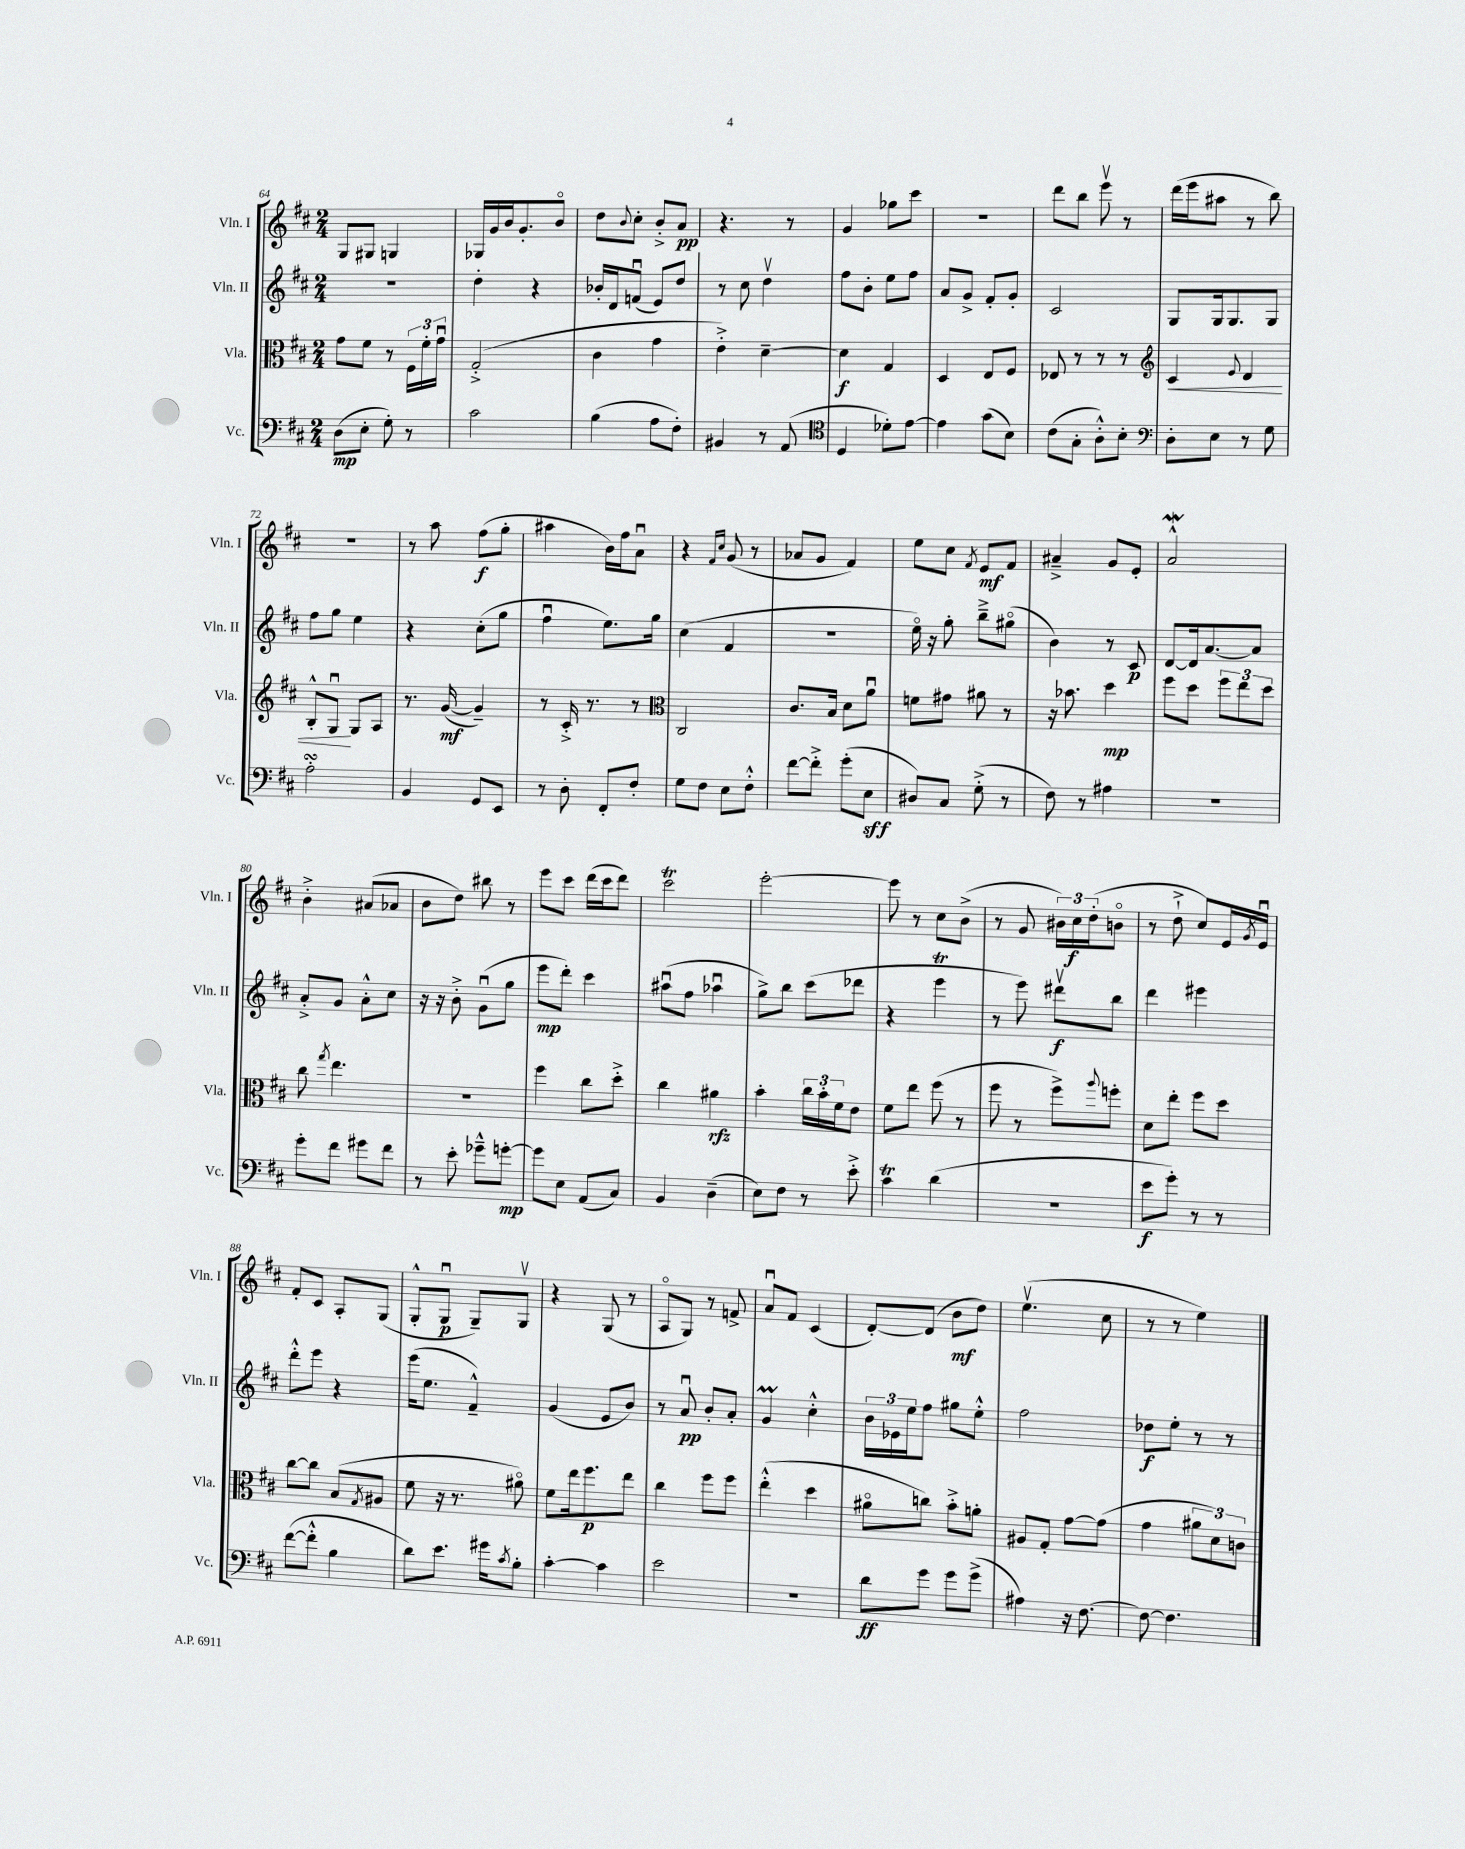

**kern	**kern	**kern	**kern
*staff4	*staff3	*staff2	*staff1
*clefF4	*clefC3	*clefG2	*clefG2
*k[f#c#]	*k[f#c#]	*k[f#c#]	*k[f#c#]
*M2/4	*M2/4	*M2/4	*M2/4
(8D	8g	2r	8G
8E'	8f#	.	8G#
8G')	8r	.	4G
8r	24F#	.	.
.	24f#'	.	.
.	24gu	.	.
=	=	=	=
2c#	(2G'^	4dd'	16G-
.	.	.	16g
.	.	.	16b
.	.	.	8.g'
.	.	4r	.
.	.	.	8bo
=	=	=	=
(4B	4c#	16b-'	8dd
.	.	16d	.
.	.	.	8qqb
.	.	(8fu	8cc#'
8A	4g	8e)	8b'^
8F#')	.	8dd	8a
=	=	=	=
4BB#	4e'^)	8r	4.r
.	.	8cc#	.
8r	[4d~	4ddv	.
(8AA	.	.	8r
=	=	=	=
*clefC4	*	*	*
4D	4d]	8ff#	4g
.	.	8b'	.
8d-')	4G	8ee	8gg-
[8e	.	8ff#	8ccc#
=	=	=	=
4e]	4D	8a	2r
.	.	8g^	.
(8g	8E	8f#'	.
8B)	8F#	8g'	.
=	=	=	=
(8c#	8E-	2c#	8ddd
8G'	8r	.	8bb
8A'^^)	8r	.	8eeev
8B'	8r	.	8r
=	=	=	=
*clefF4	*clefG2	*	*
8D'	4c#	8G	(16ddd
.	.	.	16eee
8E	.	16G	8aa#
.	.	8.G	.
.	8qqe	.	.
8r	4d	.	8r
8G	.	8G	8bb)
=	=	=	=
2A'	8B'^^	8ff#	2r
.	8Gu	8gg	.
.	8G	4ee	.
.	8A	.	.
=	=	=	=
4BB	8.r	4r	8r
.	.	.	8aa
.	([16g	.	.
8GG	4g~])	(8cc#'	(8ff#
8EE	.	8gg	8gg'
=	=	=	=
8r	8r	4ff#u	4aa#
8D'	16c#'^	.	.
.	8.r	.	.
8FF#'	.	8.ee)	16b)
.	.	.	16ff#
8F#'	8r	.	8au
.	.	16gg	.
=	=	=	=
*	*clefC3	*	*
8G	2C#	(4cc#	4r
8F#	.	.	.
.	.	.	16qqf#
.	.	.	16qqcc#
8E	.	4f#	(8g
8F#'^^	.	.	8r
=	=	=	=
[8f#	8.c#	2r	8a-
8f#'^]	.	.	8g
.	16B	.	.
(8g'	8d	.	4f#)
8E	8au	.	.
=	=	=	=
8D#)	8f	16eeo)	8ee
.	.	16r	.
8C#	8g#	8gg'	8cc#
.	.	.	8qf#
(8G'^	8a#	8bb~^	8e
8r	8r	(8gg#o	8f#
=	=	=	=
8F#)	16r	4b)	4a#~^
.	8.b-	.	.
8r	.	.	.
4A#	4dd	8r	8g
.	.	8c#	8e'
=	=	=	=
2r	8ff#	[8d	2a^^
.	8dd	16d]	.
.	.	[8.a	.
.	12ff#	.	.
.	12ee	.	.
.	.	8a]	.
.	12dd	.	.
=	=	=	=
8g'	8cc#	8a'^	4b'^
.	8qgg	.	.
8f#	4.ee	8g	.
8g#	.	8a'^^	(8a#
8f#	.	8cc#	8a-
=	=	=	=
8r	2r	16r	8b
.	.	16r	.
8e'	.	8b'^	8dd)
8g-~^^	.	(8gu	8bb#
[8g'	.	8gg	8r
=	=	=	=
8g]	4ff#	8eee	8eee
8E	.	8ddd')	8ccc#
(8AA	8cc#	4ccc#	(16ddd
.	.	.	16ccc#
8C#)	8dd'^	.	8ddd)
=	=	=	=
4BB	4cc#	(8aa#u	2ccc#
.	.	8ff#	.
(4D~	4a#	4aa-u	.
=	=	=	=
8E)	4b'	8gg^)	[2eee'
8F#	.	8bb	.
8r	24cc#	(8ccc#	.
.	24b'	.	.
.	24f#	.	.
8e'^	8e	8ddd-	.
=	=	=	=
4c#	8f#	4r	8eee]
.	8ee	.	8r
(4d	(8ff#	4eee	8cc#
.	8r	.	(8b^
=	=	=	=
2r	8ff#	8r	8r
.	8r	8eee)	8g
.	8ff#^)	8ddd#v	24b#)
.	.	.	24cc#
.	.	.	(24dd'
.	8qqaa	.	.
.	8ff'	8bb	8bo
=	=	=	=
8e	8d	4ddd	8r
8g')	8ee'	.	8dd`^
8r	8ff#	4eee#	8cc#)
8r	8dd	.	16e
.	.	.	8qg
.	.	.	16eu
=	=	=	=
([8f#	[8cc#	8ddd'^^	8f#'
8f#'^^]	8cc#]	8eee	8c#
4B	(8B	4r	8A'
.	8qG	.	.
.	8A#	.	(8G
=	=	=	=
8d)	8f#	(16eee	8G'^^
.	.	8.ee	.
8.e	16r	.	8Gu
.	8.r	.	.
.	.	4f#~^^)	8G~)
16g#	.	.	.
8qc#	.	.	.
8B'	8a#o)	.	8Gv
=	=	=	=
[4c#'	8f#	(4g	4r
.	16ee	.	.
.	8.ff#	.	.
4c#]	.	8e	(8G
.	8ee	8b)	8r
=	=	=	=
2e	4cc#	8r	8Ao
.	.	8au	8G)
.	8ff#	8b'	8r
.	8ff#	8a'	8f^
=	=	=	=
2r	(4ee'^^	4g	8au
.	.	.	8f#
.	4dd	4cc#'^^	(4c#
=	=	=	=
8d	8a#o	24b	[8d')
.	.	24e-	.
.	.	24ee	.
8g	8cc)	8ff#	(8d]
8g	8b'^	8gg#	8b
(8g^	8a'	8ee'^^	8dd)
=	=	=	=
4A#)	8A#	2ff#	(4.eev
.	8G'	.	.
16r	[8g	.	.
[8.F#	.	.	.
.	(8g]	.	8cc#
=	=	=	=
8F#_	4g	8dd-	8r
4.F#]	.	8ee'	8r
.	12a#	8r	4ee)
.	12d)	.	.
.	.	8r	.
.	12c	.	.
==	==	==	==
*-	*-	*-	*-
